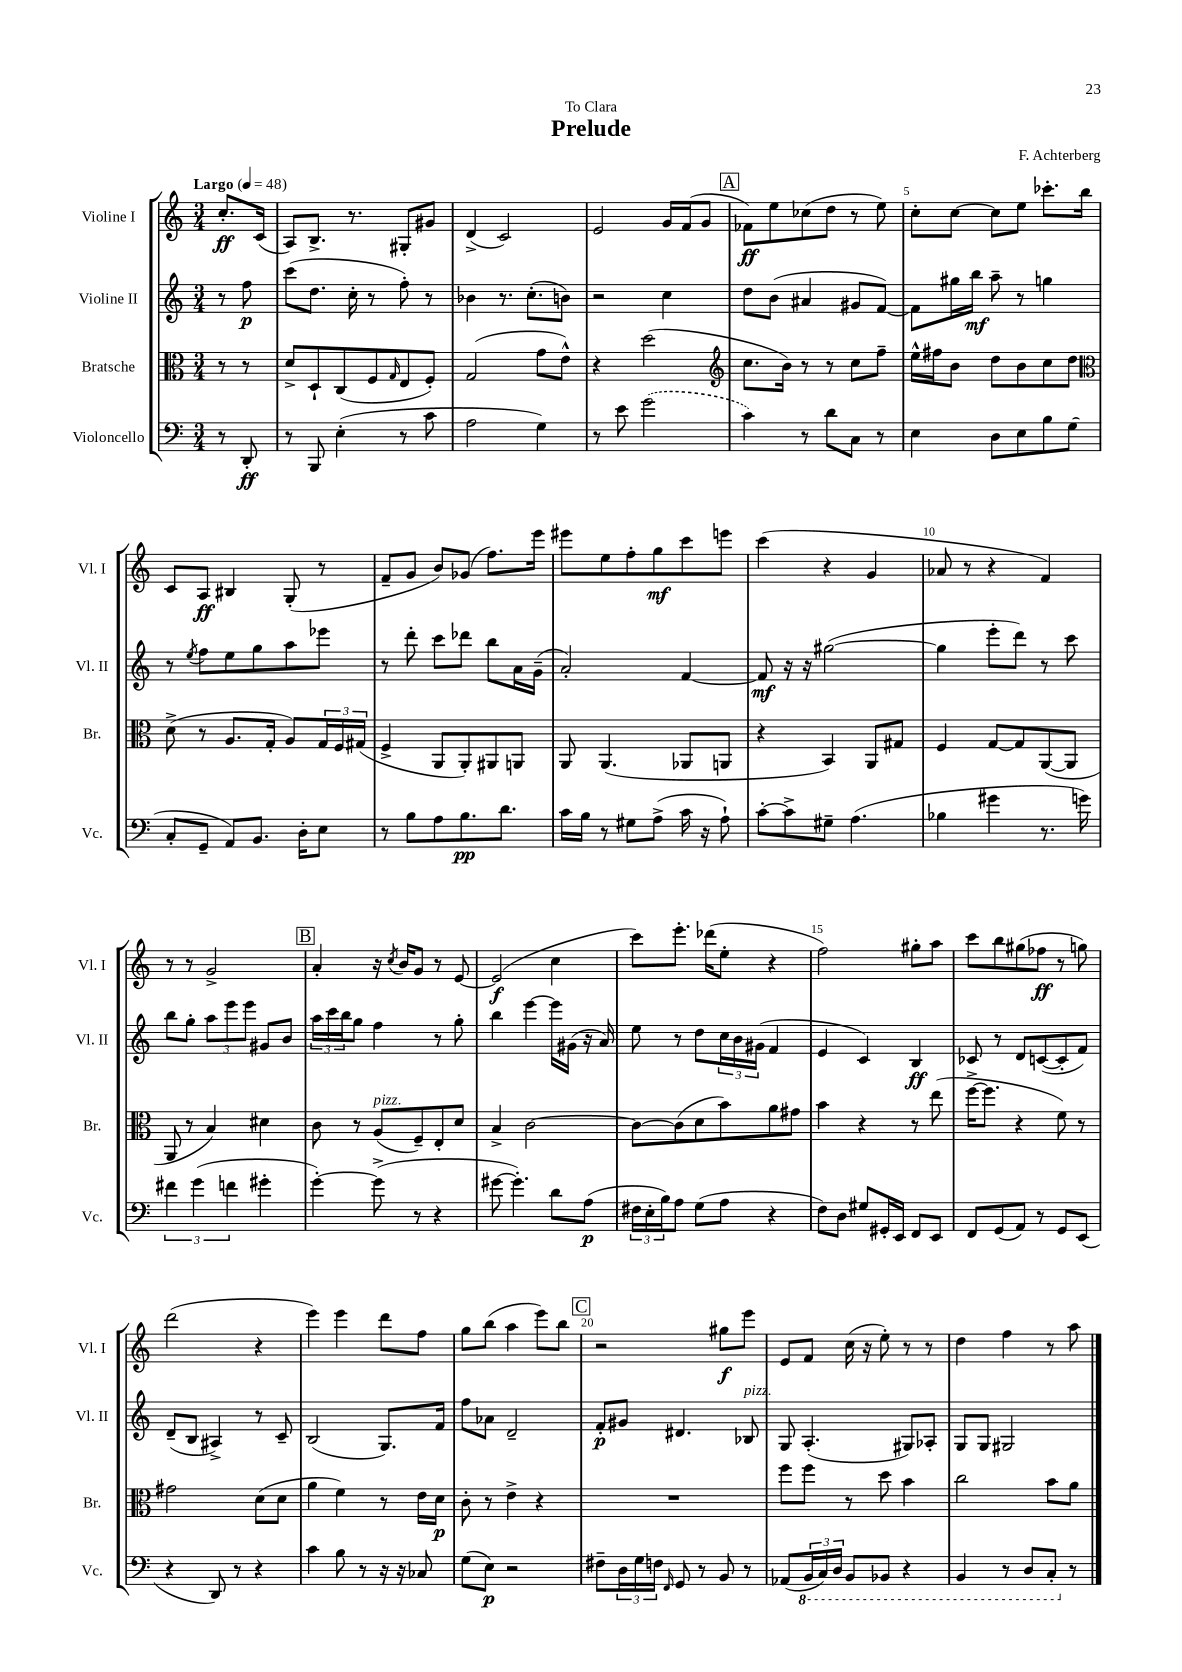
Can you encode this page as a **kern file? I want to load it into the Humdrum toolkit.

**kern	**dynam	**kern	**dynam	**kern	**dynam	**kern	**dynam
*part4	*part4	*part3	*part3	*part2	*part2	*part1	*part1
*staff4	*staff4	*staff3	*staff3	*staff2	*staff2	*staff1	*staff1
*I"Violoncello	*	*I"Bratsche	*	*I"Violine II	*	*I"Violine I	*
*I'Vc.	*	*I'Br.	*	*I'Vl. II	*	*I'Vl. I	*
*clefF4	*	*clefC3	*	*clefG2	*	*clefG2	*
*k[]	*	*k[]	*	*k[]	*	*k[]	*
*M3/4	*	*M3/4	*	*M3/4	*	*M3/4	*
*MM48	*	*MM48	*	*MM48	*	*MM48	*
=	=	=	=	=	=	=	=
!	!	!	!	!	!	!LO:TX:a:B:t=Largo	!
8r	.	8r	.	8r	.	8.cc'/L	ff
8DD'/	ff	8r	.	8ff\	p	.	.
.	.	.	.	.	.	(16c/Jk	.
=1	=1	=1	=1	=1	=1	=1	=1
8r	.	8d^/L	.	(8ccc\L	.	8A/L)	.
8BBB/	.	8D`/	.	8.dd\J	.	8.B^/J	.
(4E'\	.	(8C/	.	.	.	.	.
.	.	.	.	16cc'\	.	8.r	.
.	.	8F/	.	8r	.	.	.
.	.	16qqG/	.	.	.	.	.
8r	.	8E/	.	8ff'\)	.	8G#X'/L	.
8c\	.	8F'/J)	.	8r	.	8g#X/J	.
=2	=2	=2	=2	=2	=2	=2	=2
2A\	.	(2G/	.	4b-X\	.	(4d^/	.
.	.	.	.	8.r	.	2c/)	.
.	.	.	.	(8.cc'\L	.	.	.
4G\)	.	8g\L	.	.	.	.	.
.	.	8e^^\J)	.	8bn\J)	.	.	.
=3	=3	=3	=3	=3	=3	=3	=3
8r	.	4r	.	2r	.	2e/	.
8e\	.	.	.	.	.	.	.
(2g\	.	(2dd\	.	.	.	.	.
.	.	.	.	4cc\	.	16g/LL	.
.	.	.	.	.	.	(16f/J	.
.	.	.	.	.	.	8g/J	.
!!LO:REH:place=s1:t=A
=4	=4	=4	=4	=4	=4	=4	=4
*	*	*clefG2	*	*	*	*	*
4c\)	.	8.cc\L	.	8dd\L	.	8f-X\L)	ff
.	.	.	.	(8b\J	.	8ee\	.
.	.	16b\Jk)	.	.	.	.	.
8r	.	8r	.	4a#X/	.	(8cc-X\	.
8d\L	.	8r	.	.	.	8dd\J	.
8C\J	.	8cc\L	.	8g#X/L	.	8r	.
8r	.	8ff~\J	.	[8f/J)	.	8ee\)	.
=5	=5	=5	=5	=5	=5	=5	=5
4E\	.	16ee^^\LL	.	8f\L]	.	8cc'\L	.
.	.	16ff#X\J	.	.	.	.	.
.	.	8b\J	.	16gg#X\L	.	[8cc\J	.
.	.	.	.	16bb\JJ	mf	.	.
8D\L	.	8dd\L	.	8aa~\	.	8cc\L]	.
8E\	.	8b\	.	8r	.	8ee\J	.
8B\	.	8cc\	.	4ggn\	.	8.ccc-X'\L	.
(8G\J	.	8dd\J	.	.	.	.	.
.	.	.	.	.	.	16bb\Jk	.
!!LO:LB:g=z
=6	=6	=6	=6	=6	=6	=6	=6
*	*	*clefC3	*	*	*	*	*
8C'/L	.	(8d^\	.	8r	.	8c/L	.
.	.	.	.	8qee/	.	.	.
8GG~/J	.	8r	.	8ff\L	.	8A/J	ff
8AA/L)	.	8.A/L	.	8ee\	.	4B#X/	.
8.BB/J	.	.	.	8gg\	.	.	.
.	.	16G'/Jk	.	.	.	.	.
.	.	8A/L)	.	8aa\	.	(8G'/	.
16D'\KL	.	.	.	.	.	.	.
8E\J	.	24G/L	.	8eee-X\J	.	8r	.
.	.	24F/	.	.	.	.	.
.	.	(24G#X/JJ	.	.	.	.	.
=7	=7	=7	=7	=7	=7	=7	=7
8r	.	4F^/	.	8r	.	8f~/L	.
8B\L	.	.	.	8ddd'\	.	8g/J	.
8A\	.	8AA/L	.	8ccc\L	.	8b/L)	.
8.B\	pp	8AA'/)	.	8ddd-X\J	.	(8g-X/J	.
.	.	8AA#X/	.	8bb\L	.	8.ff\L)	.
8.d\J	.	.	.	.	.	.	.
.	.	8AAn/J	.	16a\L	.	.	.
.	.	.	.	(16g~\JJ	.	16eee\Jk	.
=8	=8	=8	=8	=8	=8	=8	=8
16c\LL	.	8AA/	.	2a'/)	.	8eee#X\L	.
16B\JJ	.	.	.	.	.	.	.
8r	.	(4.AA/	.	.	.	8ee\	.
8G#X\L	.	.	.	.	.	8ff'\	.
(8A^\J	.	.	.	.	.	8gg\	mf
16c\	.	8AA-X/L	.	[4f/	.	8ccc\	.
16r	.	.	.	.	.	.	.
8A`\)	.	8AAn/J	.	.	.	8eeen\J	.
=9	=9	=9	=9	=9	=9	=9	=9
[8c'\L	.	4r	.	8f/]	mf	(4ccc\	.
8c^\]	.	.	.	16r	.	.	.
.	.	.	.	16r	.	.	.
8G#X~\J	.	4BB/)	.	([2gg#X\	.	4r	.
(4.A\	.	.	.	.	.	.	.
.	.	8AA/L	.	.	.	4g/	.
.	.	8G#X/J	.	.	.	.	.
=10	=10	=10	=10	=10	=10	=10	=10
4B-X\	.	4F/	.	4gg#\]	.	8a-X/	.
.	.	.	.	.	.	8r	.
4g#X\	.	[8G/L	.	8eee'\L	.	4r	.
.	.	8G/]	.	8ddd\J)	.	.	.
8.r	.	([8AA/	.	8r	.	4f/)	.
.	.	8AA/J]	.	8ccc\	.	.	.
16gn\)	.	.	.	.	.	.	.
!!LO:LB:g=z
=11	=11	=11	=11	=11	=11	=11	=11
6f#X\	.	8AA/	.	8bb\L	.	8r	.
.	.	8r	.	8gg'\J	.	8r	.
(6g\	.	.	.	.	.	.	.
.	.	4B/)	.	12aa\L	.	2g^/	.
6fn\	.	.	.	12eee\	.	.	.
.	.	.	.	12eee\J	.	.	.
4g#X'\	.	4d#X\	.	8g#X/L	.	.	.
.	.	.	.	8b/J	.	.	.
!!LO:REH:place=s1:t=B
=12	=12	=12	=12	=12	=12	=12	=12
[4g'\)	.	8c\	.	24aa\LL	.	4a'/	.
.	.	.	.	24ccc\	.	.	.
.	.	.	.	24bb\J	.	.	.
.	.	8r	.	8gg\J	.	.	.
!	!	!LO:TX:a:i:t=pizz.	!	!	!	!	!
(8g^\]	.	(8A/L	.	4ff\	.	16r	.
.	.	.	.	.	.	8qcc/	.
.	.	.	.	.	.	16b/KL	.
8r	.	8F~/)	.	.	.	8g/J	.
4r	.	8E'/	.	8r	.	8r	.
.	.	8d/J	.	8gg'\	.	[8e/	.
=13	=13	=13	=13	=13	=13	=13	=13
[8g#X\	.	4B^/	.	4bb\	.	(2e/]	f
4.g#'\])	.	.	.	.	.	.	.
.	.	[2c\	.	[4eee\	.	.	.
8d\L	.	.	.	16eee\LL]	.	4cc\	.
.	.	.	.	(16g#X\JJ	.	.	.
(8A\J	p	.	.	16r	.	.	.
.	.	.	.	16a/)	.	.	.
=14	=14	=14	=14	=14	=14	=14	=14
24F#X\LL	.	8c\L_	.	8ee\	.	8ccc\L)	.
24E'\	.	.	.	.	.	.	.
24B\J)	.	.	.	.	.	.	.
8A\J	.	(8c\]	.	8r	.	8.eee'\J	.
(8G\L	.	8d\	.	8dd\L	.	.	.
.	.	.	.	.	.	(16ddd-X\KL	.
8A\J	.	8b\)	.	24cc\L	.	8ee'\J	.
.	.	.	.	24b\	.	.	.
.	.	.	.	(24g#X\JJ	.	.	.
4r	.	8a\	.	4f/	.	4r	.
.	.	8g#X\J	.	.	.	.	.
=15	=15	=15	=15	=15	=15	=15	=15
8F\L)	.	4b\	.	4e/	.	2ff\)	.
8D\J	.	.	.	.	.	.	.
8G#X/L	.	4r	.	4c/)	.	.	.
16GG#X'/L	.	.	.	.	.	.	.
16EE/JJ	.	.	.	.	.	.	.
8FF/L	.	8r	.	4B/	ff	8gg#X'\L	.
8EE/J	.	(8ee\	.	.	.	8aa\J	.
=16	=16	=16	=16	=16	=16	=16	=16
8FF/L	.	[16ff^\KL	.	8c-X/	.	8ccc\L	.
.	.	8.ff\J]	.	.	.	.	.
(8GG/	.	.	.	8r	.	8bb\	.
8AA/J)	.	4r	.	8d/L	.	(8gg#X\	.
8r	.	.	.	([8cn/	.	8ff-X\J	ff
8GG/L	.	8f\)	.	8c'/]	.	8r	.
(8EE/J	.	8r	.	8f/J)	.	8ggn\)	.
!!LO:LB:g=z
=17	=17	=17	=17	=17	=17	=17	=17
4r	.	2g#X\	.	(8d~/L	.	(2ddd\	.
.	.	.	.	8B/J	.	.	.
8DD/)	.	.	.	4A#X^/)	.	.	.
8r	.	.	.	.	.	.	.
4r	.	(8d\L	.	8r	.	4r	.
.	.	8d\J	.	8c~/	.	.	.
=18	=18	=18	=18	=18	=18	=18	=18
4c\	.	4a\	.	(2B/	.	4eee\)	.
8B\	.	4f\)	.	.	.	4eee\	.
8r	.	.	.	.	.	.	.
16r	.	8r	.	8.G/L)	.	8ddd\L	.
16r	.	.	.	.	.	.	.
8C-X/	.	16e\LL	.	.	.	8ff\J	.
.	.	16d\JJ	p	16f/Jk	.	.	.
=19	=19	=19	=19	=19	=19	=19	=19
(8G\L	.	8c'\	.	8ff\L	.	8gg\L	.
8E\J)	p	8r	.	8a-X\J	.	(8bb\J	.
2r	.	4e^\	.	2d~/	.	4aa\	.
.	.	4r	.	.	.	8eee\L)	.
.	.	.	.	.	.	8bb\J	.
!!LO:REH:place=s1:t=C
=20	=20	=20	=20	=20	=20	=20	=20
8F#X~\L	.	2.r	.	8f'/L	p	2r	.
24D\L	.	.	.	8g#X/J	.	.	.
24G\	.	.	.	.	.	.	.
24Fn\JJ	.	.	.	.	.	.	.
16qqFF/	.	.	.	.	.	.	.
8GG/	.	.	.	4.d#X/	.	.	.
8r	.	.	.	.	.	.	.
8BB/	.	.	.	.	.	8gg#X\L	f
!	!	!	!	!LO:TX:a:i:t=pizz.	!	!	!
8r	.	.	.	8B-X/	.	8eee\J	.
=21	=21	=21	=21	=21	=21	=21	=21
(8AA-X/L	.	8ff\L	.	8G/	.	8e/L	.
*8ba	*	*	*	*	*	*	*
24BBB/L	.	8ff\J	.	(4.A'/	.	8f/J	.
24CC/)	.	.	.	.	.	.	.
24DD/JJ	.	.	.	.	.	.	.
8BBB/L	.	8r	.	.	.	(16cc\	.
.	.	.	.	.	.	16r	.
8BBB-X/J	.	8dd\	.	.	.	8ee'\)	.
4r	.	4b\	.	8G#X/L)	.	8r	.
.	.	.	.	8A-X'/J	.	8r	.
=22	=22	=22	=22	=22	=22	=22	=22
4BBB/	.	2cc\	.	8G/L	.	4dd\	.
.	.	.	.	8G/J	.	.	.
8r	.	.	.	2G#X/	.	4ff\	.
8DD/L	.	.	.	.	.	.	.
8CC'/J	.	8b\L	.	.	.	8r	.
*X8ba	*	*	*	*	*	*	*
8r	.	8a\J	.	.	.	8aa\	.
==	==	==	==	==	==	==	==
*-	*-	*-	*-	*-	*-	*-	*-
